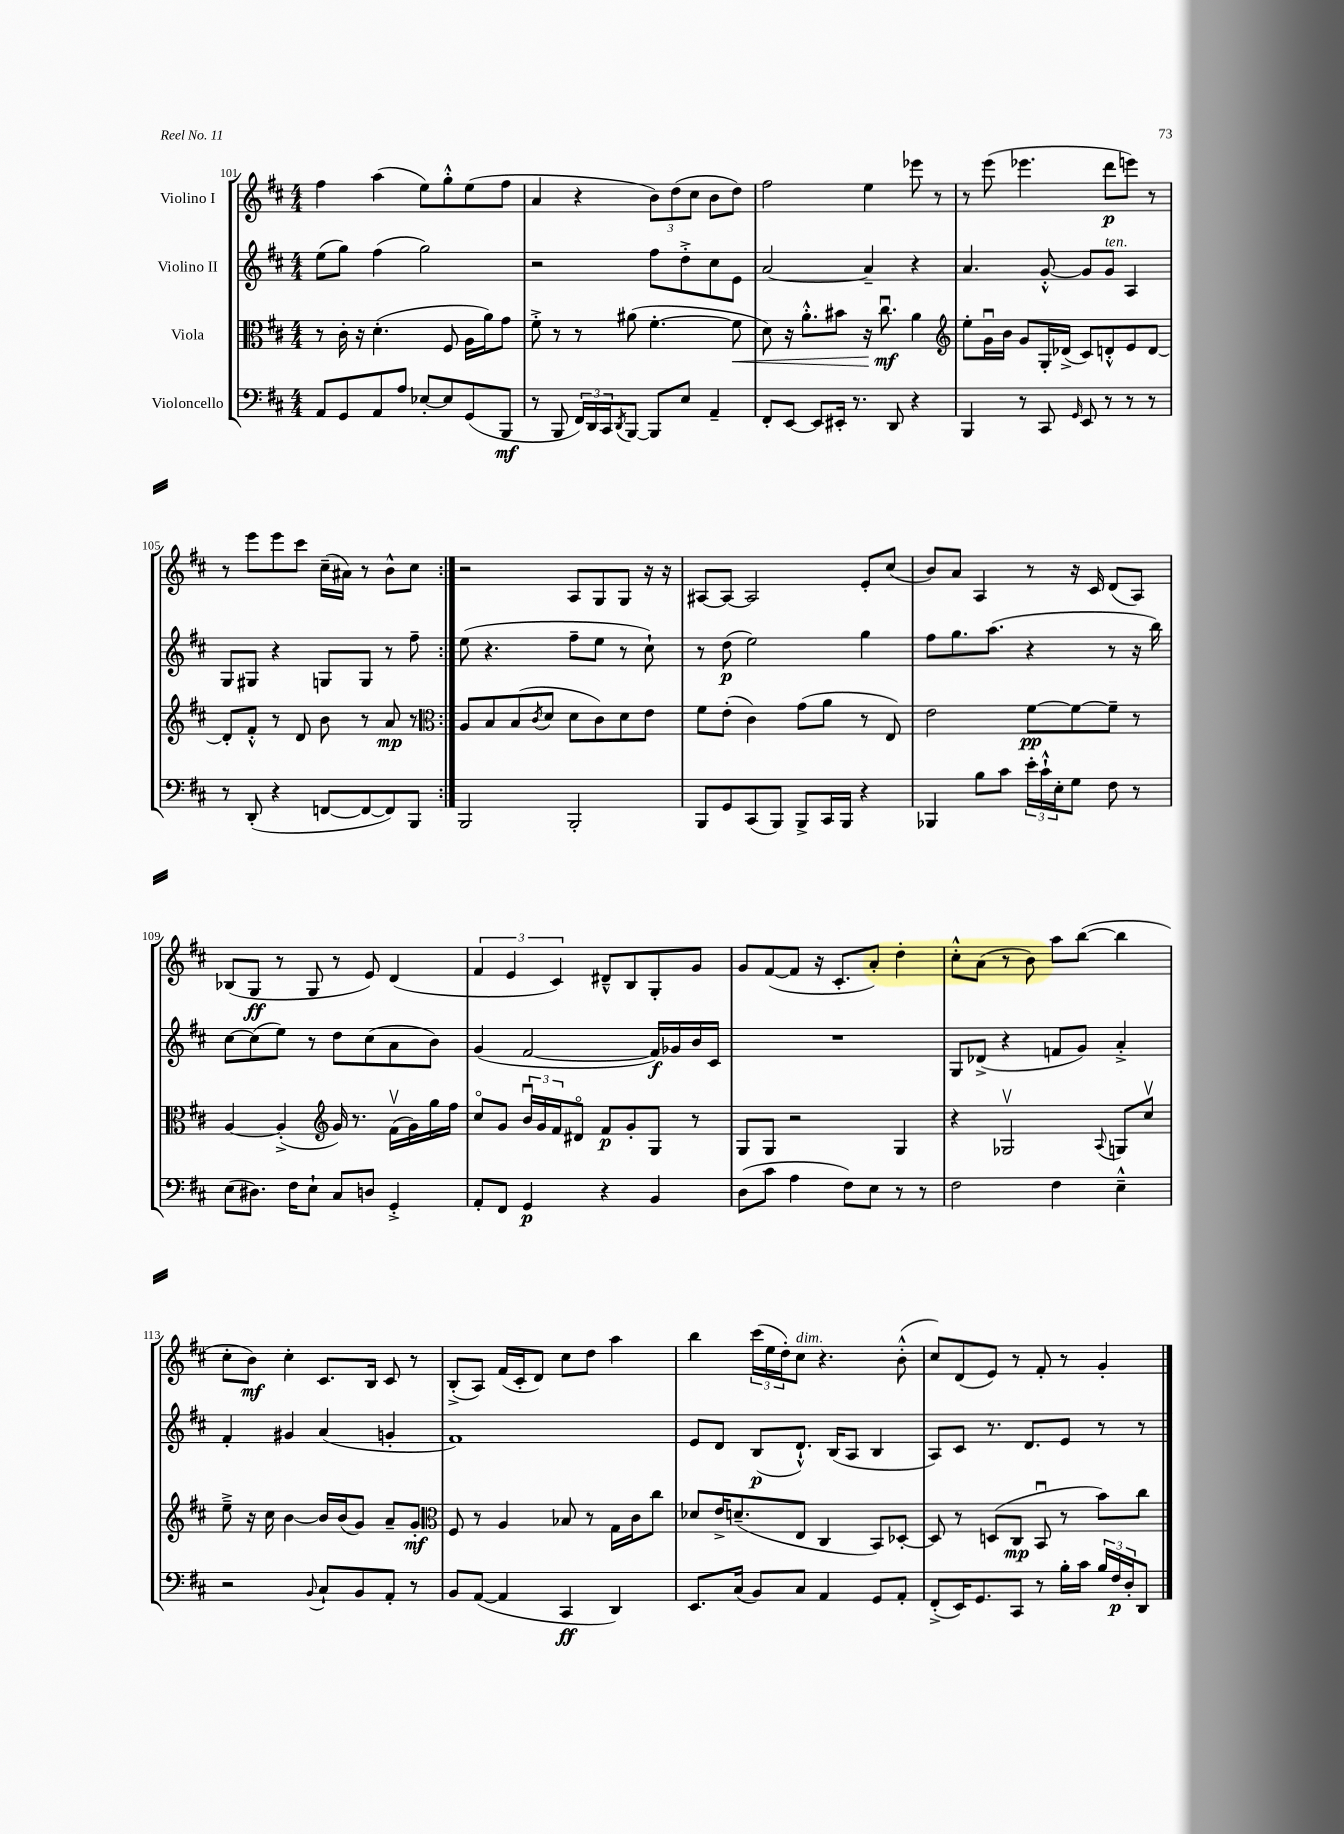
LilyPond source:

<<
\new StaffGroup <<
\new Staff = "s0" \with { instrumentName = "Violino I" } {
    \clef treble \key d \major \numericTimeSignature \time 4/4
    \repeat volta 2 { fis''4 a''4( e''8) g''8-.-^ e''8( fis''8 |
    a'4 r4 \tuplet 3/2 { b'8) d''8( cis''8 } b'8 d''8) |
    fis''2 e''4 ees'''8 r8 |
    r8 e'''8( ees'''4. d'''8\p e'''8) r8 |
    r8 e'''8 e'''8 cis'''8 cis''16--( ais'16) r8 b'8-^ cis''8 | }
    r2 a8 g8 g8 r16 r16 |
    ais8~ ais8~ ais2 e'8-. cis''8( |
    b'8) a'8 a4 r8 r16 cis'16 d'8( a8) |
    bes8( g8\ff r8 g8 r8 e'8) d'4( |
    \tuplet 3/2 { fis'4 e'4 cis'4) } dis'8---^ b8 g8-. g'8 |
    g'8 fis'8~( fis'8 r16 cis'8.-. a'8-.) d''4-. |
    cis''8-.-^ a'8( r8 b'8) a''8 b''8~( b''4 |
    cis''8-. b'8\mf) cis''4-. cis'8. b16 cis'8 r8 |
    b8-.->( a8) fis'16( cis'16-. d'8) cis''8 d''8 a''4 |
    b''4 \tuplet 3/2 { cis'''16( e''16 d''16-.) } cis''8^\markup { \italic "dim." } r4. b'8-.-^( |
    cis''8) d'8( e'8) r8 fis'8-. r8 g'4-. \bar "|." |
}
\new Staff = "s1" \with { instrumentName = "Violino II" } {
    \clef treble \key d \major \numericTimeSignature \time 4/4
    \repeat volta 2 { e''8( g''8) fis''4( g''2) |
    r2 fis''8 d''8-.-> cis''8 e'8 |
    a'2~ a'4-- r4 |
    a'4. g'8~-.-^ g'8 g'8^\markup { \italic "ten." } a4 |
    g8 gis8 r4 g8 g8 r8 fis''8-- | }
    e''8( r4. fis''8-- e''8 r8 cis''8-!) |
    r8 d''8\p( e''2) g''4 |
    fis''8 g''8. a''8.( r4 r8 r16 b''16) |
    cis''8~ cis''8( e''8) r8 d''8 cis''8( a'8 b'8) |
    g'4( fis'2~ fis'16\f) ges'16 b'16 cis'16 |
    R1 |
    g8 des'8->( r4 f'8 g'8) a'4-.-> |
    fis'4-. gis'4 a'4( g'4-. |
    fis'1) |
    e'8 d'8 b8\p( d'8.-!-^) b16( a8 b4 |
    a8) cis'8 r8. d'8. e'8 r8 r8 \bar "|." |
}
\new Staff = "s2" \with { instrumentName = "Viola" } {
    \clef alto \key d \major \numericTimeSignature \time 4/4
    \repeat volta 2 { r8 cis'16-. r16 d'4.-.( fis8 a16 a'16) g'8 |
    fis'8-.-> r8 r8 ais'8( fis'4.~-. fis'8\< |
    d'8) r16 a'8.-.-^ bis'8 r16 cis''8.\downbow\mf\! a'4 |
    \clef treble e''8-. g'16\downbow b'16 g'8 g16-. des'16->( cis'8) d'8-.-^ e'8 d'8~ |
    d'8-. fis'8-.-^ r8 d'8 b'8 r8 a'8\mp r8 | }
    \clef alto a8 b8 b8( \acciaccatura { cis'8 } d'8 d'8 cis'8) d'8 e'8 |
    fis'8 e'8-.( cis'4) g'8( a'8 r8 e8) |
    e'2 fis'8~\pp fis'8~ fis'8-- r8 |
    a4~ a4-.->( \clef treble g'16) r8. fis'16\upbow( g'16) g''16 fis''16 |
    cis''8\flageolet g'8 \tuplet 3/2 { b'16\downbow g'16 fis'16 } dis'8\flageolet fis'8\p g'8-. g8 r8 |
    g8 g8 r2 g4 |
    r4 ges2\upbow \appoggiatura { a8 } g8 cis''8\upbow |
    e''8---> r16 cis''16 b'4~ b'16 b'16( g'8) a'8-- g'8-.\mf |
    \clef alto fis8 r8 a4 bes8 r8 g16 cis'16 cis''8 |
    des'8 e'16-> d'8.--( e8 cis4 b,8) des8~-. |
    des8 r8 d8( cis8\mp b,8\downbow r8 b'8) cis''8 \bar "|." |
}
\new Staff = "s3" \with { instrumentName = "Violoncello" } {
    \clef bass \key d \major \numericTimeSignature \time 4/4
    \repeat volta 2 { a,8 g,8 a,8 a8 ees8~-. ees8 g,8( b,,8\mf |
    r8 b,,8 \tuplet 3/2 { fis,16) d,16 cis,16 } \acciaccatura { d,8 } b,,8~ b,,8 e8 a,4-- |
    fis,8-. e,8~ e,8 eis,16-. r8. d,8 r4 |
    b,,4 r8 cis,8 \grace { g,16 } e,8 r8 r8 r8 |
    r8 d,8-.( r4 f,8~ f,8~ f,8) b,,8 | }
    b,,2 b,,2-. |
    b,,8 g,8 cis,8( b,,8) b,,8-> cis,16 b,,16 r4 |
    bes,,4 b8 cis'8 \tuplet 3/2 { e'16-. cis'16-!-^ e16-. } g8 fis8 r8 |
    e8( dis8.) fis16 e8-! cis8 d8 g,4-.-> |
    a,8-. fis,8 g,4\p r4 b,4 |
    d8( cis'8 a4 fis8) e8 r8 r8 |
    fis2 fis4 e4---^ |
    r2 \appoggiatura { b,8 } cis8-! b,8 a,8-. r8 |
    b,8 a,8~( a,4 cis,4\ff d,4) |
    e,8. cis16( b,8) cis8 a,4 g,8 a,8-. |
    fis,8-.->( e,16) g,8. cis,8 r8 b16-. cis'16 \tuplet 3/2 { b16 fis16\p d16-. } d,8 \bar "|." |
}
>>
>>
\layout { \context { \Score currentBarNumber = #101 } }
